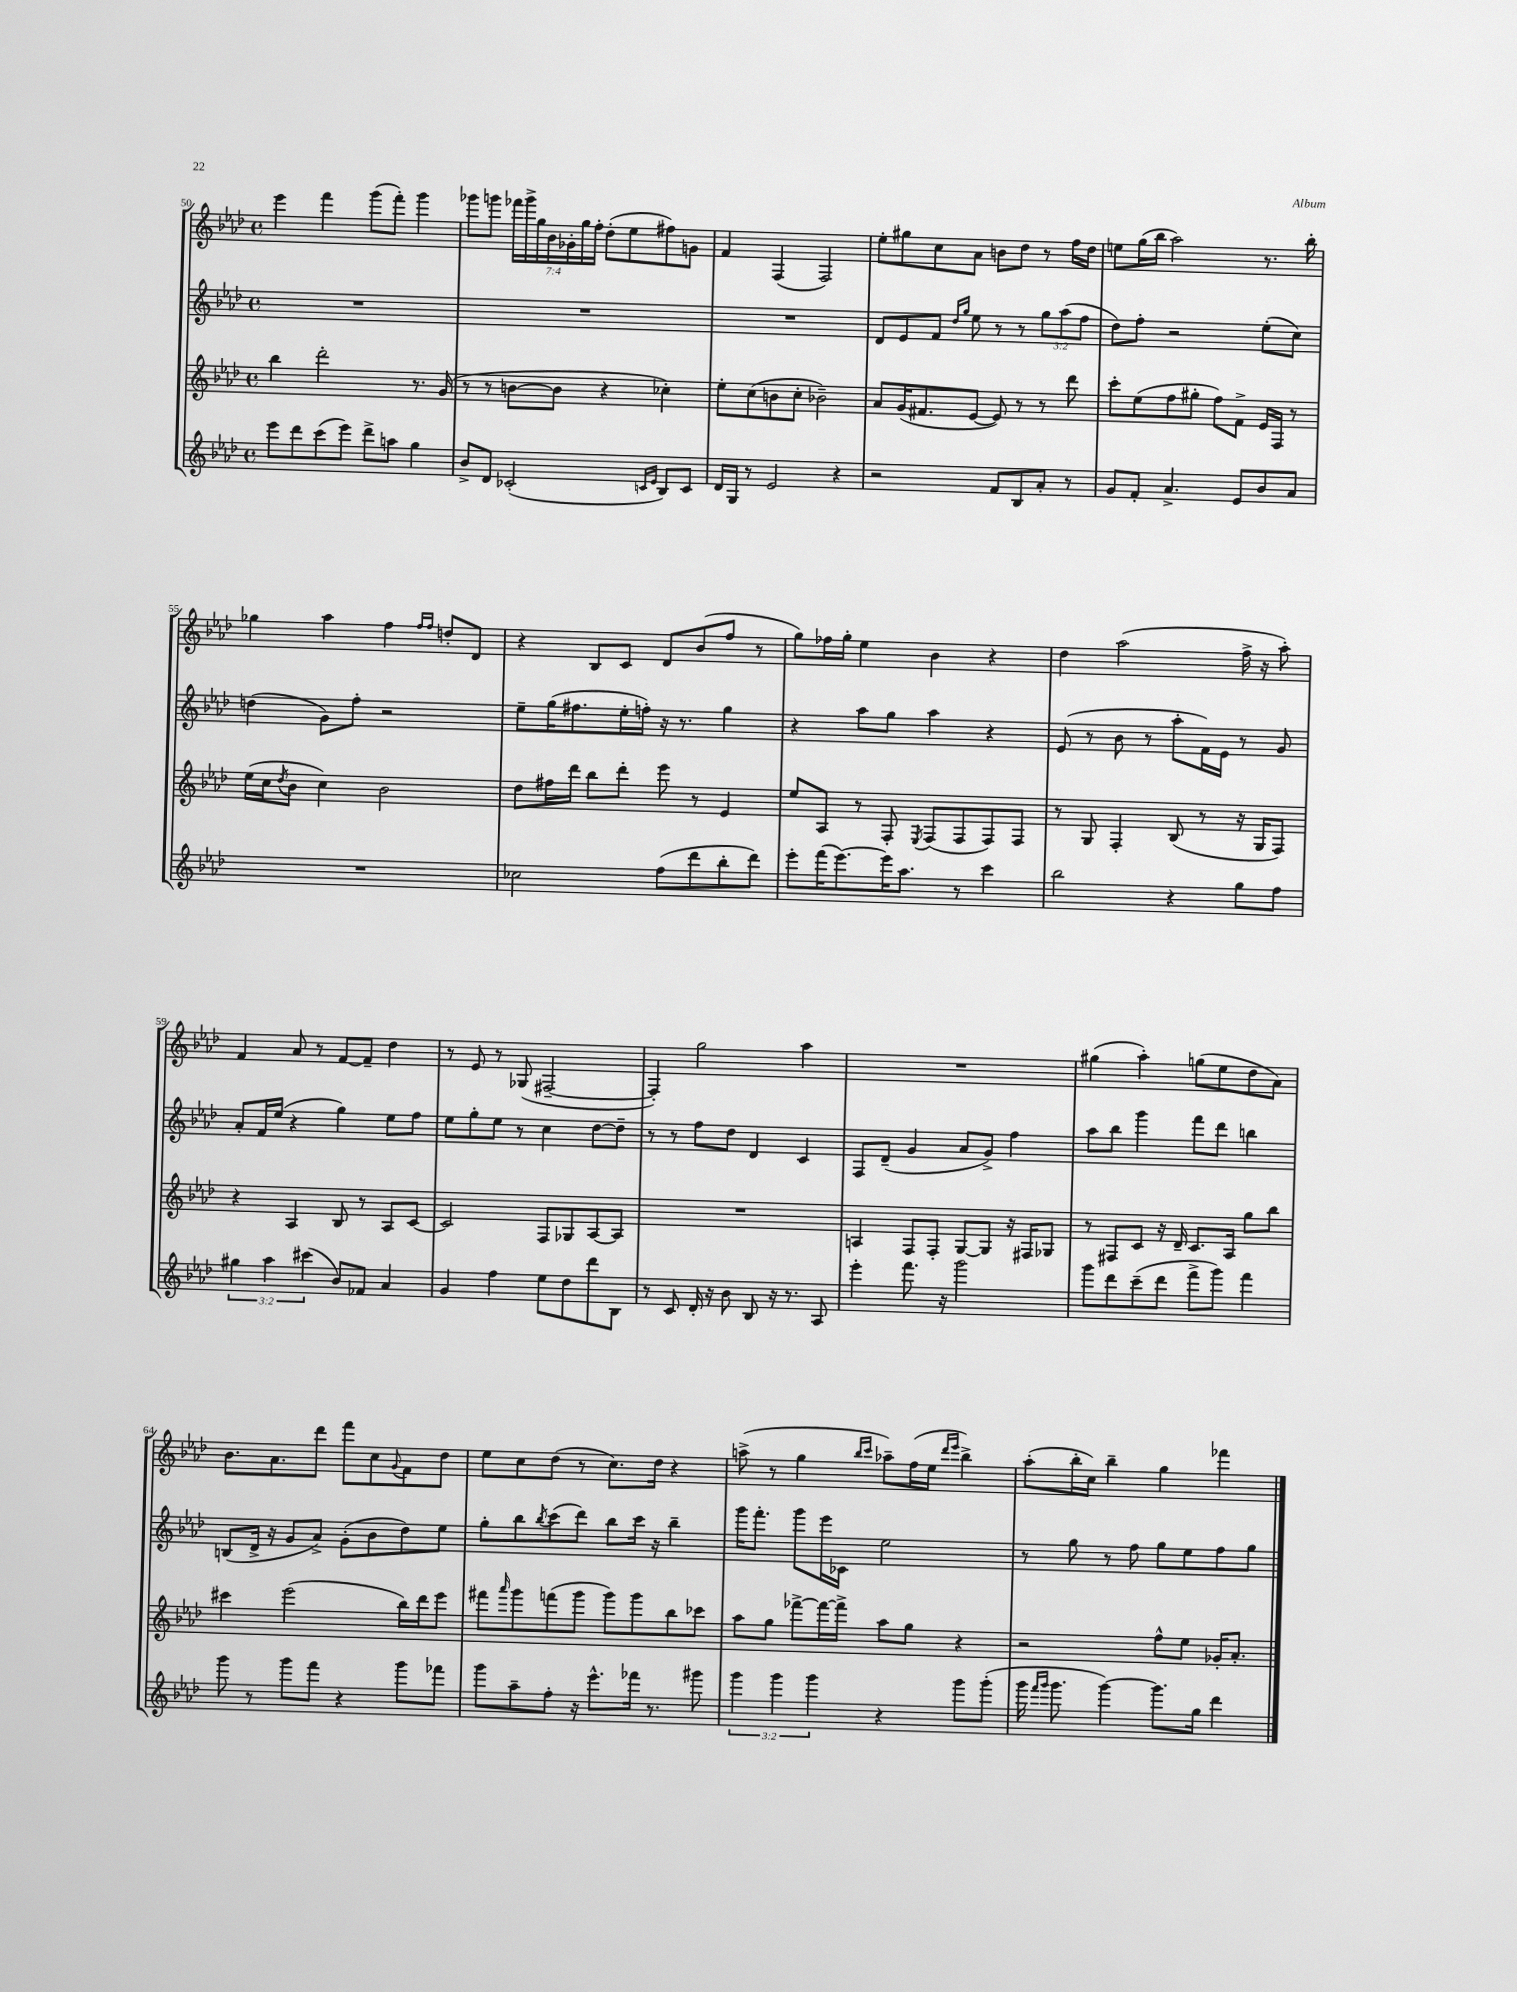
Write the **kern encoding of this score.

**kern	**kern	**kern	**kern
*staff4	*staff3	*staff2	*staff1
*clefG2	*clefG2	*clefG2	*clefG2
*k[b-e-a-d-]	*k[b-e-a-d-]	*k[b-e-a-d-]	*k[b-e-a-d-]
*M4/4	*M4/4	*M4/4	*M4/4
*met(c)	*met(c)	*met(c)	*met(c)
8eee-	4bb-	1r	4eee-
8ddd-	.	.	.
(8ccc	2ddd-'	.	4fff
8eee-)	.	.	.
8ddd-^	.	.	(8ggg
8aa	.	.	8fff')
4gg	8.r	.	4ggg
.	(16g	.	.
=	=	=	=
8b-^	8r	1r	8ggg-
8d-	8r	.	8ggg
(2c-'	[8b	.	28fff-
.	.	.	28ggg^
.	.	.	28gg
.	.	.	28b-
.	8b]	.	.
.	.	.	28g-'
.	.	.	28gg
.	.	.	28ff'
.	4r	.	(8dd-'
.	.	.	8ee-
16qqc	.	.	.
16qqe-	.	.	.
8B-)	4cc-')	.	8ff#)
8c	.	.	8g
=	=	=	=
16d-	8ee-'	1r	4f
16G	.	.	.
8r	(8cc	.	.
2e-	8b	.	(4F
.	8cc'	.	.
.	2b-~)	.	2F)
4r	.	.	.
=	=	=	=
2r	8a-	8d-	8ee-'
.	(16g	8e-	8gg#
.	8.f#	.	.
.	.	8f	8cc
.	.	16qqdd-	.
.	.	16qqgg	.
.	[8e-	8ee-	8a-
8f	8e-])	8r	8b
8B-	8r	8r	8dd-
8a-'	8r	12gg	8r
.	.	(12aa-	.
8r	8ddd-	.	16ff
.	.	12ff	.
.	.	.	16dd-
=	=	=	=
8g	8ccc'	8dd-)	8ee
8f'	(8ee-	8ff'	(16gg
.	.	.	16bb-
4.a-^	8ff	2r	2aa-)
.	8gg#'	.	.
.	8ff)	.	.
8e-	8f^	.	.
8b-	16e-	(8ee-'	8.r
.	16F	.	.
8a-	8r	8cc)	.
.	.	.	16bb-'
=	=	=	=
1r	(16ee-	(4dd	4gg-
.	16cc	.	.
.	8qdd-	.	.
.	8b-	.	.
.	4cc)	8g)	4aa-
.	.	8ff'	.
.	2b-	2r	4ff
.	.	.	16qqff
.	.	.	16qqff
.	.	.	8dd'
.	.	.	8d-
=	=	=	=
2cc-	8dd-	8ee-~	4r
.	16ff#	(16gg	.
.	16ddd-	8.ff#	.
.	8bb-	.	8B-
.	8ddd-'	16ee-'	8c
.	.	16ff')	.
(8ff	8eee-	16r	8d-
.	.	8.r	.
8ddd-	8r	.	(8b-
8bb-'	4e-	4gg	8ff
8ddd-)	.	.	8r
=	=	=	=
8eee-'	8ee-	4r	8gg)
(16fff	8A-	.	16ff-
[8.eee-)	.	.	16gg'
.	8r	8aa-	4ee-
16eee-]	8F'	8gg	.
8.aa-	.	.	.
.	8qE-	.	.
.	(8F	4aa-	4b-
8r	8F	.	.
4ccc	8F)	4r	4r
.	8F	.	.
=	=	=	=
2bb-	8r	(8e-	4dd-
.	8G	8r	.
.	4F'	8b-	(2aa-
.	.	8r	.
4r	(8B-	8aa-'	.
.	8r	16f)	.
.	.	16e-	.
8gg	16r	8r	16ff^
.	16G	.	16r
8ff	8F)	8g	8aa-')
=	=	=	=
6gg#	4r	8a-'	4f
.	.	16f	.
6aa-	.	.	.
.	.	(16ee-	.
.	4A-	4r	8a-
(6ccc#	.	.	.
.	.	.	8r
8b-)	8B-	4gg)	[8f
8f-	8r	.	8f~]
4a-	8A-	8ee-	4dd-
.	[8c	8ff	.
=	=	=	=
4g	2c]	8ee-	8r
.	.	8gg'	8e-
4ff	.	8ee-	8r
.	.	8r	(8G-
8ee-	8F	4cc	[2F#~
8dd-	8G-	.	.
8ddd-	[8A-	[8dd-	.
8B-	8A-]	8dd-~]	.
=	=	=	=
8r	1r	8r	4F#'])
8c	.	8r	.
16d-'	.	8ff	2gg
16r	.	.	.
8b-	.	8dd-	.
8B-	.	4d-	.
16r	.	.	.
8.r	.	.	.
.	.	4c	4aa-
8A-	.	.	.
=	=	=	=
4eee-'	4A	8F	1r
.	.	(8d-~	.
8.fff	8F	4g	.
.	8F'	.	.
16r	.	.	.
2ggg	[8G	8a-	.
.	8G]	8g^)	.
.	16r	4ff	.
.	16F#	.	.
.	8G-	.	.
=	=	=	=
8ggg	8r	8aa-	(4gg#
8ddd-	8F#	8bb-	.
(8ccc~	8c	4ggg	4aa-')
8ddd-	16r	.	.
.	16d-~	.	.
8fff^	8.c	8fff	(8gg
8ggg)	.	8ddd-	8ee-
.	16A-	.	.
4fff	8gg	4bb	8dd-
.	8bb-	.	8a-)
=	=	=	=
8ggg	4ccc#	(8B	8.b-
8r	.	16d-^	.
.	.	16r	8.a-
8ggg	(2eee-	8g	.
8fff	.	8a-^)	8ddd-
4r	.	(8g'	8fff
.	.	8b-	8cc
.	.	.	8qqg
8ggg	16bb-)	8dd-)	8f
.	16ddd-	.	.
8fff-	8eee-	8ee-	8dd-
=	=	=	=
8ggg	8fff#	8gg'	8ee-
.	16qqaaa-	.	.
8aa-~	8ggg	8bb-	8cc
.	.	8qbb-	.
8ff'	(8fff	(8ccc	(8dd-
16r	8ggg	8ddd-)	8r
8.eee-^^	.	.	.
.	8ggg)	8bb-	8.cc)
16fff-	8ggg	16ccc	.
8.r	.	16r	16dd-
.	8bb-	4bb-~	4r
8ggg#	8ccc-	.	.
=	=	=	=
6ggg	8aa-	16ggg	(8aa^
.	.	8.fff'	.
.	8gg	.	8r
6ggg	.	.	.
.	[8fff-^	8ggg	4gg
6ggg	.	.	.
.	16fff-_	16eee-	.
.	16fff-^]	16c-	.
.	.	.	16qqbb-
.	.	.	16qqccc
4r	8aa-	2ee-	8aa-~)
.	8gg	.	(16ff
.	.	.	16ee-
.	.	.	16qqddd-
.	.	.	16qqeee-
8ggg	4r	.	4bb-^)
(8ggg'	.	.	.
=	=	=	=
16ggg	2r	8r	(8aa-'
16qqfff	.	.	.
16qqggg	.	.	.
8.ggg	.	.	.
.	.	8gg	16bb-'
.	.	.	16cc)
[4ggg)	.	8r	4bb-~
.	.	8ff	.
8.ggg]	8ff^^	8gg	4gg
.	8ee-	8ee-	.
16gg	.	.	.
4ddd-	16g-'	8ff	4fff-
.	8.a-'	.	.
.	.	8gg	.
==	==	==	==
*-	*-	*-	*-
